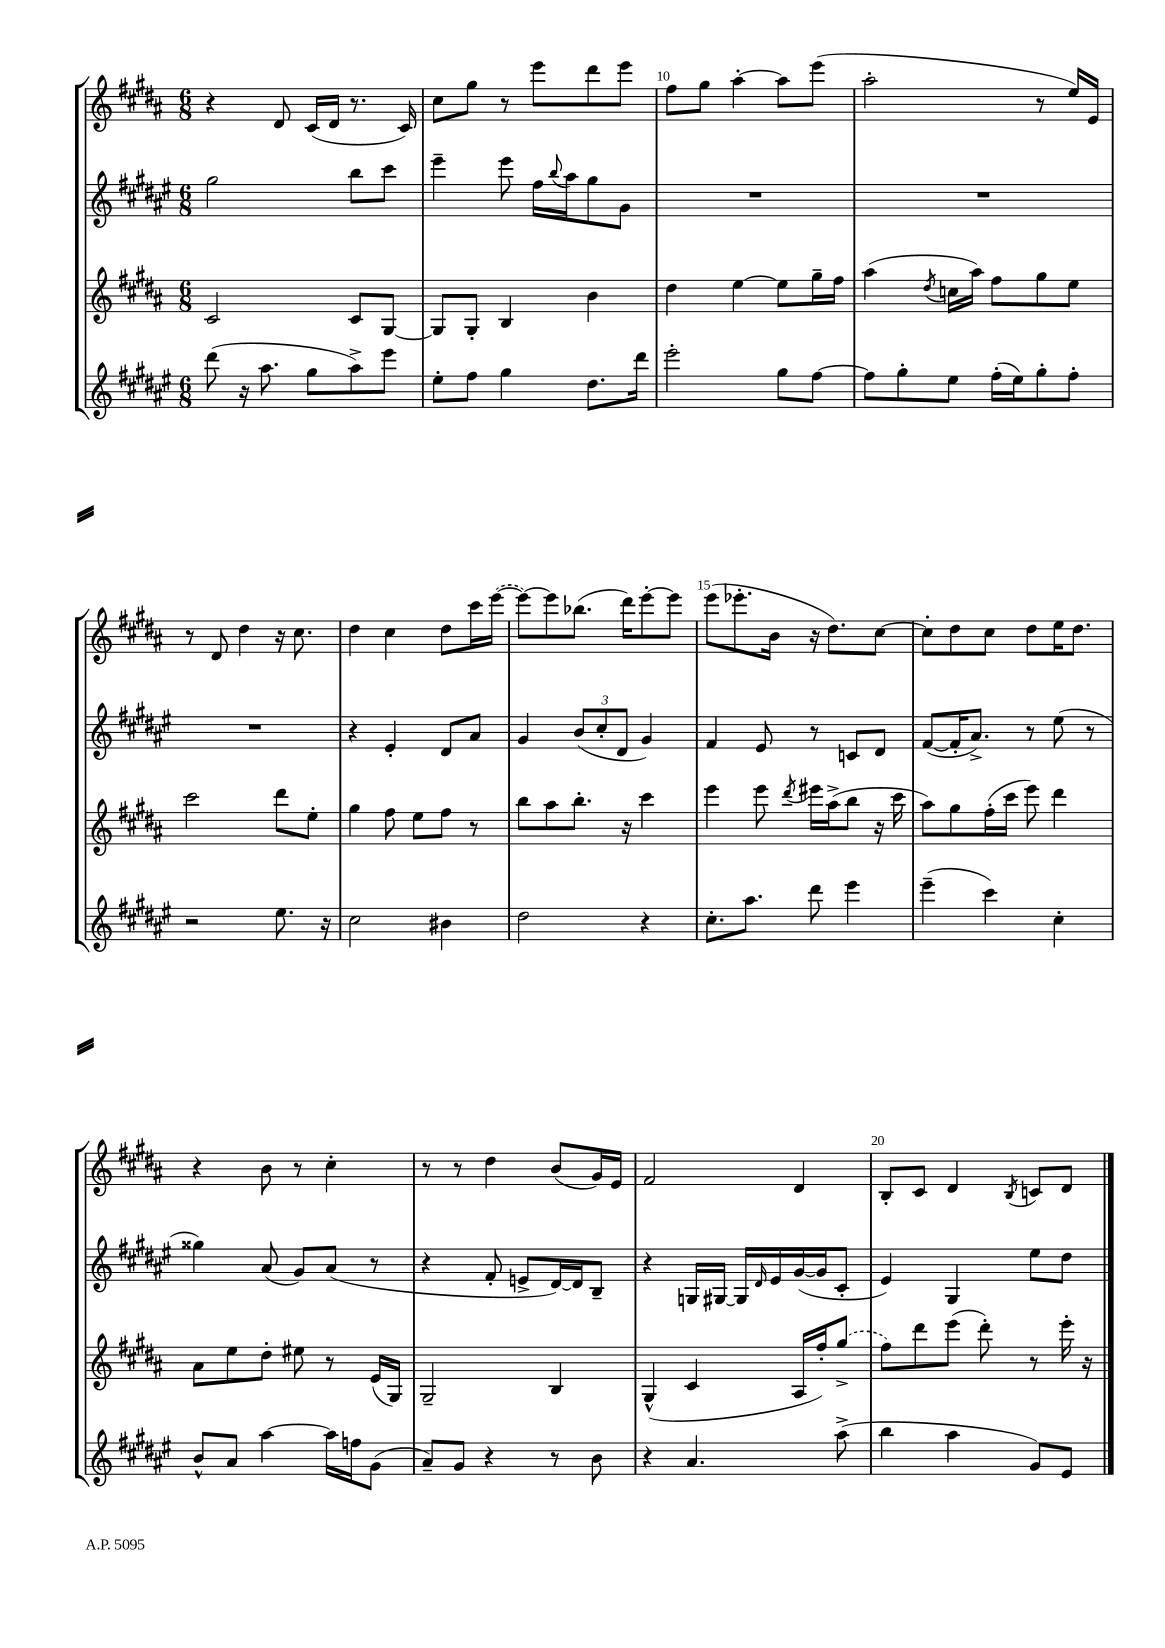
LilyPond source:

<<
\new StaffGroup <<
\new Staff = "s0" {
    \clef treble \key b \major \numericTimeSignature \time 6/8
    r4 dis'8 cis'16( dis'16 r8. cis'16) |
    cis''8 gis''8 r8 e'''8 dis'''8 e'''8 |
    fis''8 gis''8 ais''4~-. ais''8 e'''8( |
    ais''2-. r8 e''16) e'16 |
    r8 dis'8 dis''4 r16 cis''8. |
    dis''4 cis''4 dis''8 cis'''16 \once \slurDashed e'''16~( |
    e'''8~) e'''8 bes''8.( dis'''16) e'''8~-. e'''8 |
    e'''8( ees'''8.-. b'16 r16 dis''8.) cis''8~ |
    cis''8-. dis''8 cis''8 dis''8 e''16 dis''8. |
    r4 b'8 r8 cis''4-. |
    r8 r8 dis''4 b'8( gis'16) e'16 |
    fis'2 dis'4 |
    b8-. cis'8 dis'4 \acciaccatura { b8 } c'8 dis'8 \bar "|." |
}
\new Staff = "s1" {
    \clef treble \key fis \major \numericTimeSignature \time 6/8
    gis''2 b''8 cis'''8 |
    eis'''4-- eis'''8 fis''16 \appoggiatura { b''8 } ais''16 gis''8 gis'8 |
    R2. |
    R2. |
    R2. |
    r4 eis'4-. dis'8 ais'8 |
    gis'4 \tuplet 3/2 { b'8( cis''8-. dis'8 } gis'4) |
    fis'4 eis'8 r8 c'8 dis'8 |
    fis'8~( fis'16-. ais'8.->) r8 eis''8( r8 |
    gisis''4) ais'8( gis'8) ais'8( r8 |
    r4 fis'8-. e'8-> dis'16~) dis'16 b8-- |
    r4 g16 gis16~ gis16 \grace { dis'16 } eis'16 gis'16~( gis'16 cis'8-. |
    eis'4) gis4 eis''8 dis''8 \bar "|." |
}
\new Staff = "s2" {
    \clef treble \key b \major \numericTimeSignature \time 6/8
    cis'2 cis'8 gis8~ |
    gis8 gis8-. b4 b'4 |
    dis''4 e''4~ e''8 gis''16-- fis''16 |
    ais''4( \acciaccatura { dis''8 } c''16 ais''16) fis''8 gis''8 e''8 |
    cis'''2 dis'''8 e''8-. |
    gis''4 fis''8 e''8 fis''8 r8 |
    b''8 ais''8 b''8.-. r16 cis'''4 |
    e'''4 e'''8 \acciaccatura { dis'''8 } eis'''16 ais''16->( b''8 r16 cis'''16 |
    ais''8) gis''8 fis''16-.( cis'''16 e'''8) dis'''4 |
    ais'8 e''8 dis''8-. eis''8 r8 e'16( gis16) |
    gis2-- b4 |
    gis4-^( cis'4 ais16 fis''16-.) \once \slurDashed gis''8->( |
    fis''8) dis'''8 e'''8( dis'''8-.) r8 e'''16-. r16 \bar "|." |
}
\new Staff = "s3" {
    \clef treble \key fis \major \numericTimeSignature \time 6/8
    dis'''8( r16 ais''8. gis''8 ais''8->) eis'''8 |
    eis''8-. fis''8 gis''4 dis''8. dis'''16 |
    eis'''2-. gis''8 fis''8~ |
    fis''8 gis''8-. eis''8 fis''16-.( eis''16) gis''8-. fis''8-. |
    r2 eis''8. r16 |
    cis''2 bis'4 |
    dis''2 r4 |
    cis''8.-. ais''8. dis'''8 eis'''4 |
    eis'''4--( cis'''4) cis''4-. |
    b'8-^ ais'8 ais''4~ ais''16 f''16 gis'8( |
    ais'8--) gis'8 r4 r8 b'8 |
    r4 ais'4. ais''8->( |
    b''4 ais''4 gis'8) eis'8 \bar "|." |
}
>>
>>
\layout { \context { \Score currentBarNumber = #8 \override BarNumber.break-visibility = ##(#f #t #t) barNumberVisibility = #(every-nth-bar-number-visible 5) } }
